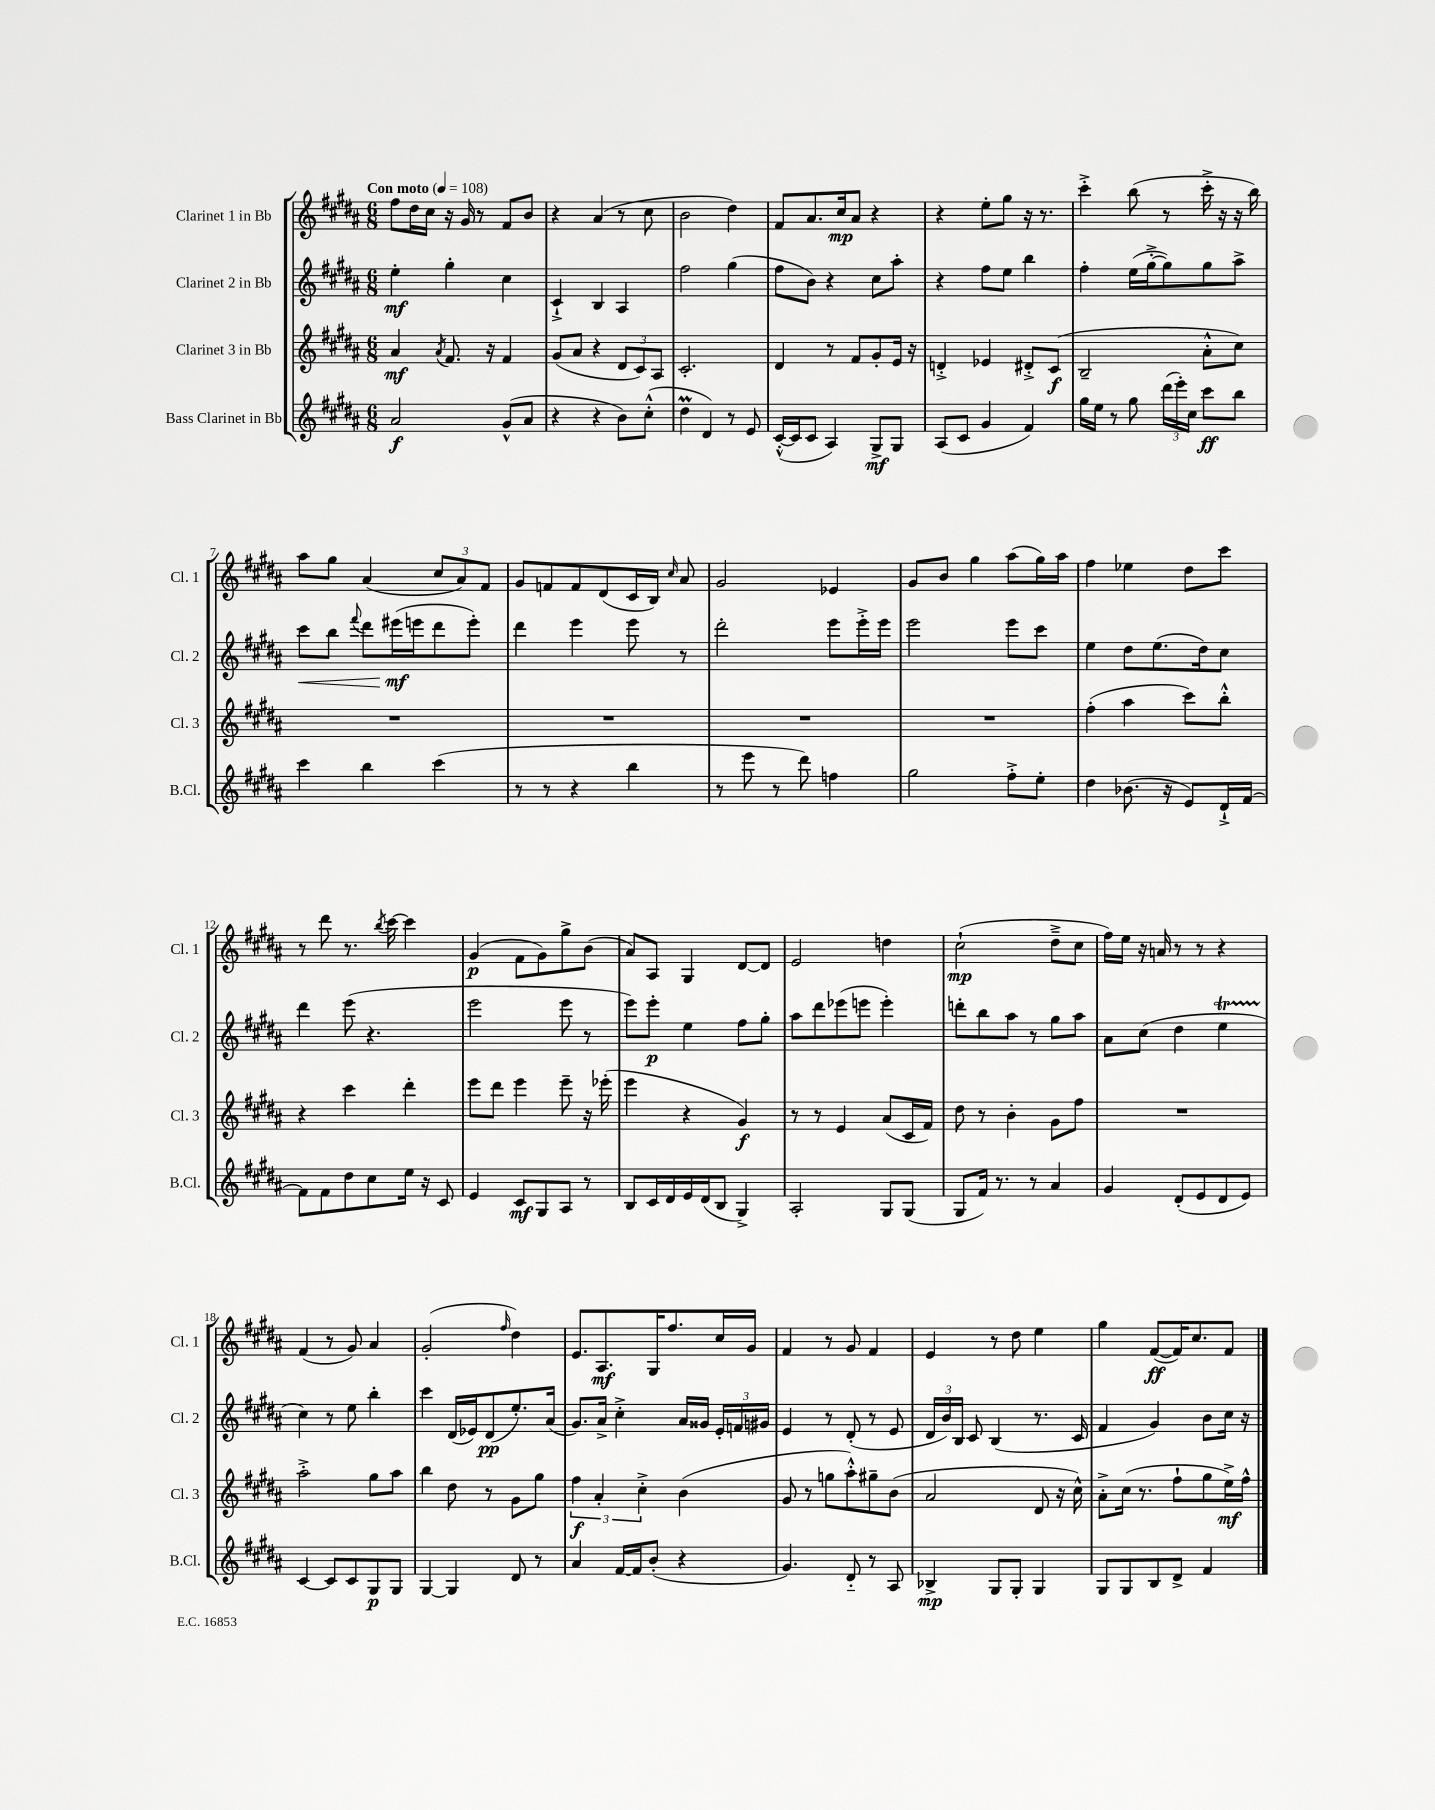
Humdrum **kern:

**kern	**kern	**kern	**kern
*staff4	*staff3	*staff2	*staff1
*clefG2	*clefG2	*clefG2	*clefG2
*k[f#c#g#d#a#]	*k[f#c#g#d#a#]	*k[f#c#g#d#a#]	*k[f#c#g#d#a#]
*M6/8	*M6/8	*M6/8	*M6/8
*MM108	*MM108	*MM108	*MM108
2a#/	4a#/	4ee'\	8ff#\L
.	.	.	16dd#\L
.	.	.	16cc#\JJ
.	8qa#/	.	.
.	8.f#/	4gg#'\	16r
.	.	.	16g#/
.	.	.	8r
.	16r	.	.
(8g#^^/L	4f#/	4cc#\	8f#/L
8a#/J	.	.	8b/J
=	=	=	=
4r	(8g#/L	4c#`^/	4r
.	8a#/J	.	.
4r	4r	4B/	(4a#/
8b\L)	12d#/L	4A#/	8r
.	12c#/)	.	.
(8cc#'^^\J	.	.	8cc#\
.	12A#/J	.	.
=	=	=	=
4dd#\	2.c#'/	2ff#\	2b\
4d#/)	.	.	.
8r	.	(4gg#\	4dd#\)
8e/	.	.	.
=	=	=	=
([16c#'^^/LL	4d#/	8ff#\L	8f#/L
16c#/]J	.	.	.
8c#/J	.	8b\J)	8.a#/
4A#/)	8r	4r	.
.	.	.	16cc#/k
.	8f#/L	.	8a#/J
8G#^/L	8g#'/	8cc#\L	4r
8G#/J	16e/Jk	8aa#'\J	.
.	16r	.	.
=	=	=	=
(8A#/L	4d'^/	4r	4r
8c#/J	.	.	.
4g#/	4e-/	8ff#\L	8ee'\L
.	.	8ee\J	8gg#\J
4f#/)	8d#'^/L	4bb\	16r
.	.	.	8.r
.	(8c#/J	.	.
=	=	=	=
16gg#\LL	2B~/	4ff#'\	4ccc#'^\
16ee\JJ	.	.	.
8r	.	.	.
8gg#\	.	(16ee\LL	(8bb\
.	.	[16gg#'^\J	.
(24ddd#\LL	.	8gg#\])	8r
24eee'\)	.	.	.
24cc#\JJ	.	.	.
8ccc#\L	8a#'^^\L	8gg#\	16ccc#'^\
.	.	.	16r
8bb\J	8cc#\J)	8aa#^\J	16r
.	.	.	16bb\)
=	=	=	=
4ccc#\	2.r	8ccc#\L	8aa#\L
.	.	8bb\J	8gg#\J
.	.	8qqfff#/	.
4bb\	.	8ddd#\L	(4a#/
.	.	(16eee#\L	.
.	.	16eee\J	.
(4ccc#\	.	8ddd#\	12cc#/L
.	.	.	12a#/)
.	.	8eee'\J)	.
.	.	.	12f#/J
=	=	=	=
8r	2.r	4ddd#\	8g#/L
8r	.	.	8f/
4r	.	4eee\	8f/
.	.	.	(8d#/
4bb\	.	8eee\	16c#/L
.	.	.	16B/JJ)
.	.	.	16qqcc#/
.	.	8r	8a#/
=	=	=	=
8r	2.r	2ddd#'\	2g#/
8eee\	.	.	.
8r	.	.	.
8ddd#\)	.	.	.
4ff\	.	8eee\L	4e-/
.	.	16eee'^\L	.
.	.	16eee\JJ	.
=	=	=	=
2gg#\	2.r	2eee\	8g#/L
.	.	.	8b/J
.	.	.	4gg#\
8ff#'^\L	.	8eee\L	(8aa#\L
8ee'\J	.	8ccc#\J	16gg#\L)
.	.	.	16aa#\JJ
=	=	=	=
4dd#\	(4ff#'\	4ee\	4ff#\
(8.b-\	4aa#\	8dd#\L	4ee-\
.	.	(8.ee\	.
16r	.	.	.
8e/L)	8ccc#\L)	.	8dd#\L
.	.	16dd#\k)	.
16d#`^/L	8bb'^^\J	8cc#\J	8ccc#\J
[16f#/JJ	.	.	.
=	=	=	=
8f#\]L	4r	4ddd#\	8r
8f#\	.	.	8ddd#\
8dd#\	4ccc#\	(8eee\	8.r
8cc#\	.	4.r	.
.	.	.	8qbb/
.	.	.	[16ccc#\
16ee\Jk	4ddd#'\	.	4ccc#\]
16r	.	.	.
8c#/	.	.	.
=	=	=	=
4e/	8eee\L	2eee\	(4g#/
.	8ddd#\J	.	.
8c#/L	4eee\	.	8f#\L
8G#/	.	.	8g#\)
8A#/J	8eee~\	8eee\	8gg#^\
8r	16r	8r	(8b\J
.	(16eee-'\	.	.
=	=	=	=
8B/L	4eee\	8eee\L)	8a#/L)
16c#/L	.	8eee'\J	8A#/J
16d#/	.	.	.
16e/	4r	4ee\	4G#/
(16d#/J	.	.	.
8B/J	.	.	.
4G#^/)	4g#/)	8ff#\L	[8d#/L
.	.	8gg#'\J	8d#/]J
=	=	=	=
2A#'/	8r	8aa#\L	2e/
.	8r	8ddd#\	.
.	4e/	(8eee-\	.
.	.	8eee\J	.
8G#/L	(8a#/L	4eee'\)	4dd\
(8G#/J	16c#/L	.	.
.	16f#/JJ)	.	.
=	=	=	=
8G#/L	8dd#\	8ddd'\L	(2cc#`\
16f#/Jk)	8r	8bb\	.
8.r	.	.	.
.	4b'\	8aa#\J	.
8r	.	8r	.
4a#/	8g#\L	8gg#\L	8dd#~^\L
.	8ff#\J	8aa#\J	8cc#\J
=	=	=	=
4g#/	2.r	8a#\L	16ff#\LL)
.	.	.	16ee\JJ
.	.	(8cc#\J	16r
.	.	.	16a/
(8d#'/L	.	4dd#\	8r
8e/	.	.	8r
8d#/	.	4ee\	4r
8e/J)	.	.	.
=	=	=	=
[4c#/	2aa#'^\	4cc#\)	(4f#/
8c#/]L	.	8r	8r
8c#/	.	8ee\	8g#/)
8G#/	8gg#\L	4bb'\	4a#/
8G#/J	8aa#\J	.	.
=	=	=	=
[4G#/	4bb\	4ccc#\	(2g#'/
4G#/]	8dd#\	(16d#/LL	.
.	.	16e-/J)	.
.	8r	(8d#/	.
.	.	.	16qqff#/
8d#/	8g#\L	8.ee'/)	4dd#\)
8r	8gg#\J	.	.
.	.	(16a#/Jk	.
=	=	=	=
4a#/	6ff#\	8.g#/L)	8.e/L
.	6a#'/	.	.
.	.	16a#^/Jk	8.A#/
[16f#/LL	.	4cc#'^\	.
16f#/]J	.	.	.
.	6cc#'^\	.	.
(8b'/J	.	.	16G#/K
.	.	.	8.ff#/
4r	(4b\	16a#/LL	.
.	.	16g##/JJ	.
.	.	24e'/LL	16cc#/L
.	.	24f/	.
.	.	.	16g#/JJ
.	.	24g#/JJ	.
=	=	=	=
4.g#/)	8g#/	4e/	4f#/
.	8r	.	.
.	8gg\L	8r	8r
8d#'~/	8aa#'^^\)	(8d#'/	8g#/
8r	8gg#~\	8r	4f#/
8A#/	(8b\J	8e/	.
=	=	=	=
4B-^/	2a#/	24d#/LL	4e/
.	.	24b/)	.
.	.	24B/JJ	.
.	.	8c#/	.
8G#/L	.	(4B/	8r
8G#'/J	.	.	8dd#\
4G#/	8d#/	8.r	4ee\
.	16r	.	.
.	16cc#^^\)	16c#/	.
=	=	=	=
8G#/L	8a#'^\L	4f#/	4gg#\
8G#/	(16cc#\Jk	.	.
.	8.r	.	.
8B/	.	4g#/)	([8f#/L
8d#^/J	8ff#`\L	.	16f#/]K)
.	.	.	8.cc#/
4f#/	8gg#\	8b\L	.
.	16ee^\L)	16cc#\Jk	8f#/J
.	16ff#^^\JJ	16r	.
==	==	==	==
*-	*-	*-	*-
